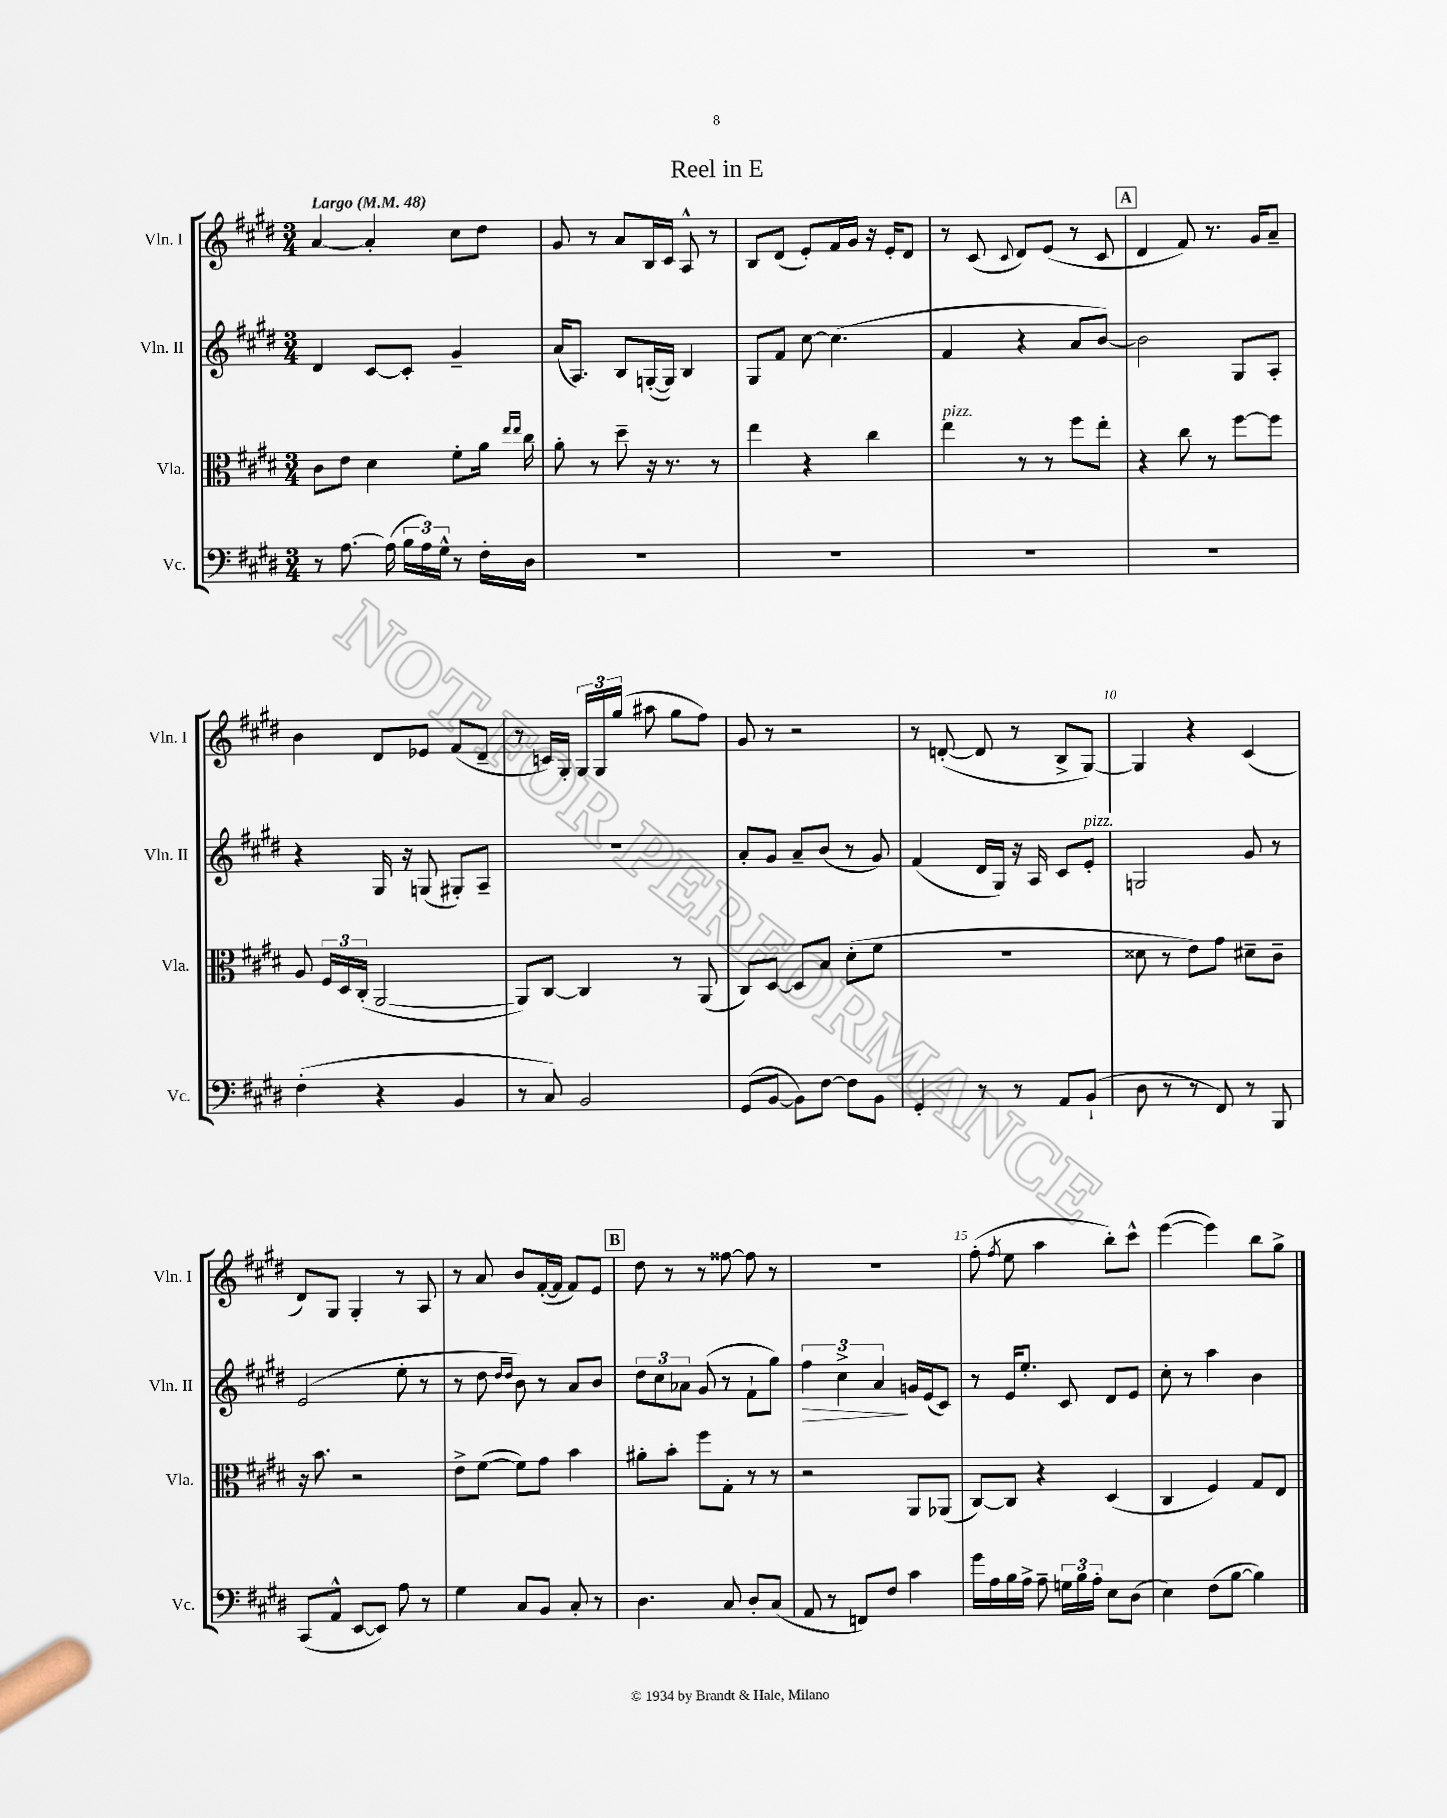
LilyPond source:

\header { title = "Reel in E" }
<<
\new StaffGroup <<
\new Staff = "s0" \with { instrumentName = "Vln. I" shortInstrumentName = "Vln. I" } {
    \clef treble \key e \major \numericTimeSignature \time 3/4 \tempo "Largo" 4 = 48
    \autoBeamOff a'4~ a'4-. cis''8[ dis''8] |
    gis'8 r8 a'8[ b16 cis'16] a8-^ r8 |
    b8[ dis'8]( e'8[-.) fis'16 gis'16] r16 e'16[-. dis'8] |
    r8 cis'8( \appoggiatura { cis'8 } dis'8[) e'8]( r8 cis'8 |
    \mark \markup { \box "A" } dis'4 fis'8) r8. gis'16[ a'8]-- |
    b'4 dis'8[ ees'8] fis'8[( dis'8]-- |
    r8 c'16[) gis16]-. \tuplet 3/2 { gis16[ gis16 gis''16]( } ais''8 gis''8[ fis''8]) |
    gis'8 r8 r2 |
    r8 d'8~-.( d'8 r8 b8[-> gis8]~) |
    gis4 r4 cis'4( |
    dis'8[) gis8] gis4-. r8 a8 |
    r8 a'8 b'8[ fis'16~-.( fis'16] fis'8[) e'8] |
    \mark \markup { \box "B" } dis''8 r8 r8 fisis''8~ fisis''8 r8 |
    R2. |
    fis''8-.( \acciaccatura { fis''8 } e''8 a''4 b''8[-.) cis'''8]-^ |
    e'''4~( e'''4) b''8[ gis''8]-> \bar "|." |
}
\new Staff = "s1" \with { instrumentName = "Vln. II" shortInstrumentName = "Vln. II" } {
    \clef treble \key e \major \numericTimeSignature \time 3/4
    \autoBeamOff dis'4 cis'8[~ cis'8]-. gis'4-- |
    a'16[( a8.]) b8[ g16~-.( g16]) b4 |
    gis8[ fis'8] cis''8~ cis''4.( |
    fis'4 r4 a'8[ b'8]~) |
    \mark \markup { \box "A" } b'2 gis8[ a8]-. |
    r4 gis16 r16 g8( gis8[-.) a8]-- |
    R2. |
    a'8[-. gis'8] a'8[-- b'8]( r8 gis'8) |
    fis'4( dis'16[ gis16]) r16 a16 cis'8[ e'8]-.^\markup { \italic "pizz." } |
    g2 gis'8 r8 |
    e'2( e''8-. r8 |
    r8 dis''8 \grace { dis''16[ dis''16] } b'8) r8 a'8[ b'8] |
    \mark \markup { \box "B" } \tuplet 3/2 { dis''8[ cis''8 aes'8] } gis'8( r8 fis'8[-! gis''8]) |
    \tuplet 3/2 { fis''4\> cis''4-> a'4\! } g'16[ e'16( cis'8]) |
    r8 e'16[ e''8.]-. cis'8 dis'8[ e'8] |
    cis''8-. r8 a''4 b'4 \bar "|." |
}
\new Staff = "s2" \with { instrumentName = "Vla." shortInstrumentName = "Vla." } {
    \clef alto \key e \major \numericTimeSignature \time 3/4
    \autoBeamOff cis'8[ e'8] dis'4 fis'8[-. a'16] \grace { e''16[ e''16] } cis''16 |
    a'8-. r8 dis''8-- r16 r8. r8 |
    e''4 r4 cis''4 |
    e''4^\markup { \italic "pizz." } r8 r8 fis''8[ e''8]-. |
    \mark \markup { \box "A" } r4 cis''8 r8 fis''8[~ fis''8] |
    a8 \tuplet 3/2 { fis16[ dis16 cis16]-.( } a,2~ |
    a,8[) cis8]~ cis4 r8 a,8( |
    cis8[) dis8]~ dis8[ b8] dis'8[-.( fis'8] |
    R2. |
    disis'8 r8 e'8[) gis'8] dis'8[-- cis'8]-- |
    r16 b'8. r2 |
    e'8[-> fis'8]~( fis'8[) gis'8] b'4 |
    \mark \markup { \box "B" } ais'8[-. b'8]-. fis''8[ gis8]-. r8 r8 |
    r2 a,8[ aes,8]( |
    cis8[~) cis8] r4 dis4( |
    cis4 fis4) gis8[ e8] \bar "|." |
}
\new Staff = "s3" \with { instrumentName = "Vc." shortInstrumentName = "Vc." } {
    \clef bass \key e \major \numericTimeSignature \time 3/4
    \autoBeamOff r8 a8.~ a16( \tuplet 3/2 { b16[ a16) gis16]-^ } r8 fis16[-. dis16] |
    R2. |
    R2. |
    R2. |
    \mark \markup { \box "A" } R2. |
    fis4-.( r4 b,4 |
    r8 cis8) b,2 |
    gis,8[( b,8]~ b,8[) fis8]~ fis8[ b,8] |
    gis,4-. r8 r8 a,8[ b,8]-!( |
    dis8 r8 r8 fis,8) r8 b,,8 |
    cis,8[( a,8]-^ e,8[~ e,8]) a8 r8 |
    gis4 cis8[ b,8] cis8-. r8 |
    \mark \markup { \box "B" } dis4. cis8 dis8[-. cis8]( |
    a,8 r8 f,8[) fis8] cis'4 |
    gis'16[ a16 b16 a16]-> a8-- \tuplet 3/2 { g16[ b16 a16]-. } e8[ dis8]( |
    e4) fis8[( b8]~ b4) \bar "|." |
}
>>
>>
\layout { \context { \Score \override BarNumber.break-visibility = ##(#f #t #t) barNumberVisibility = #(every-nth-bar-number-visible 5) } }
